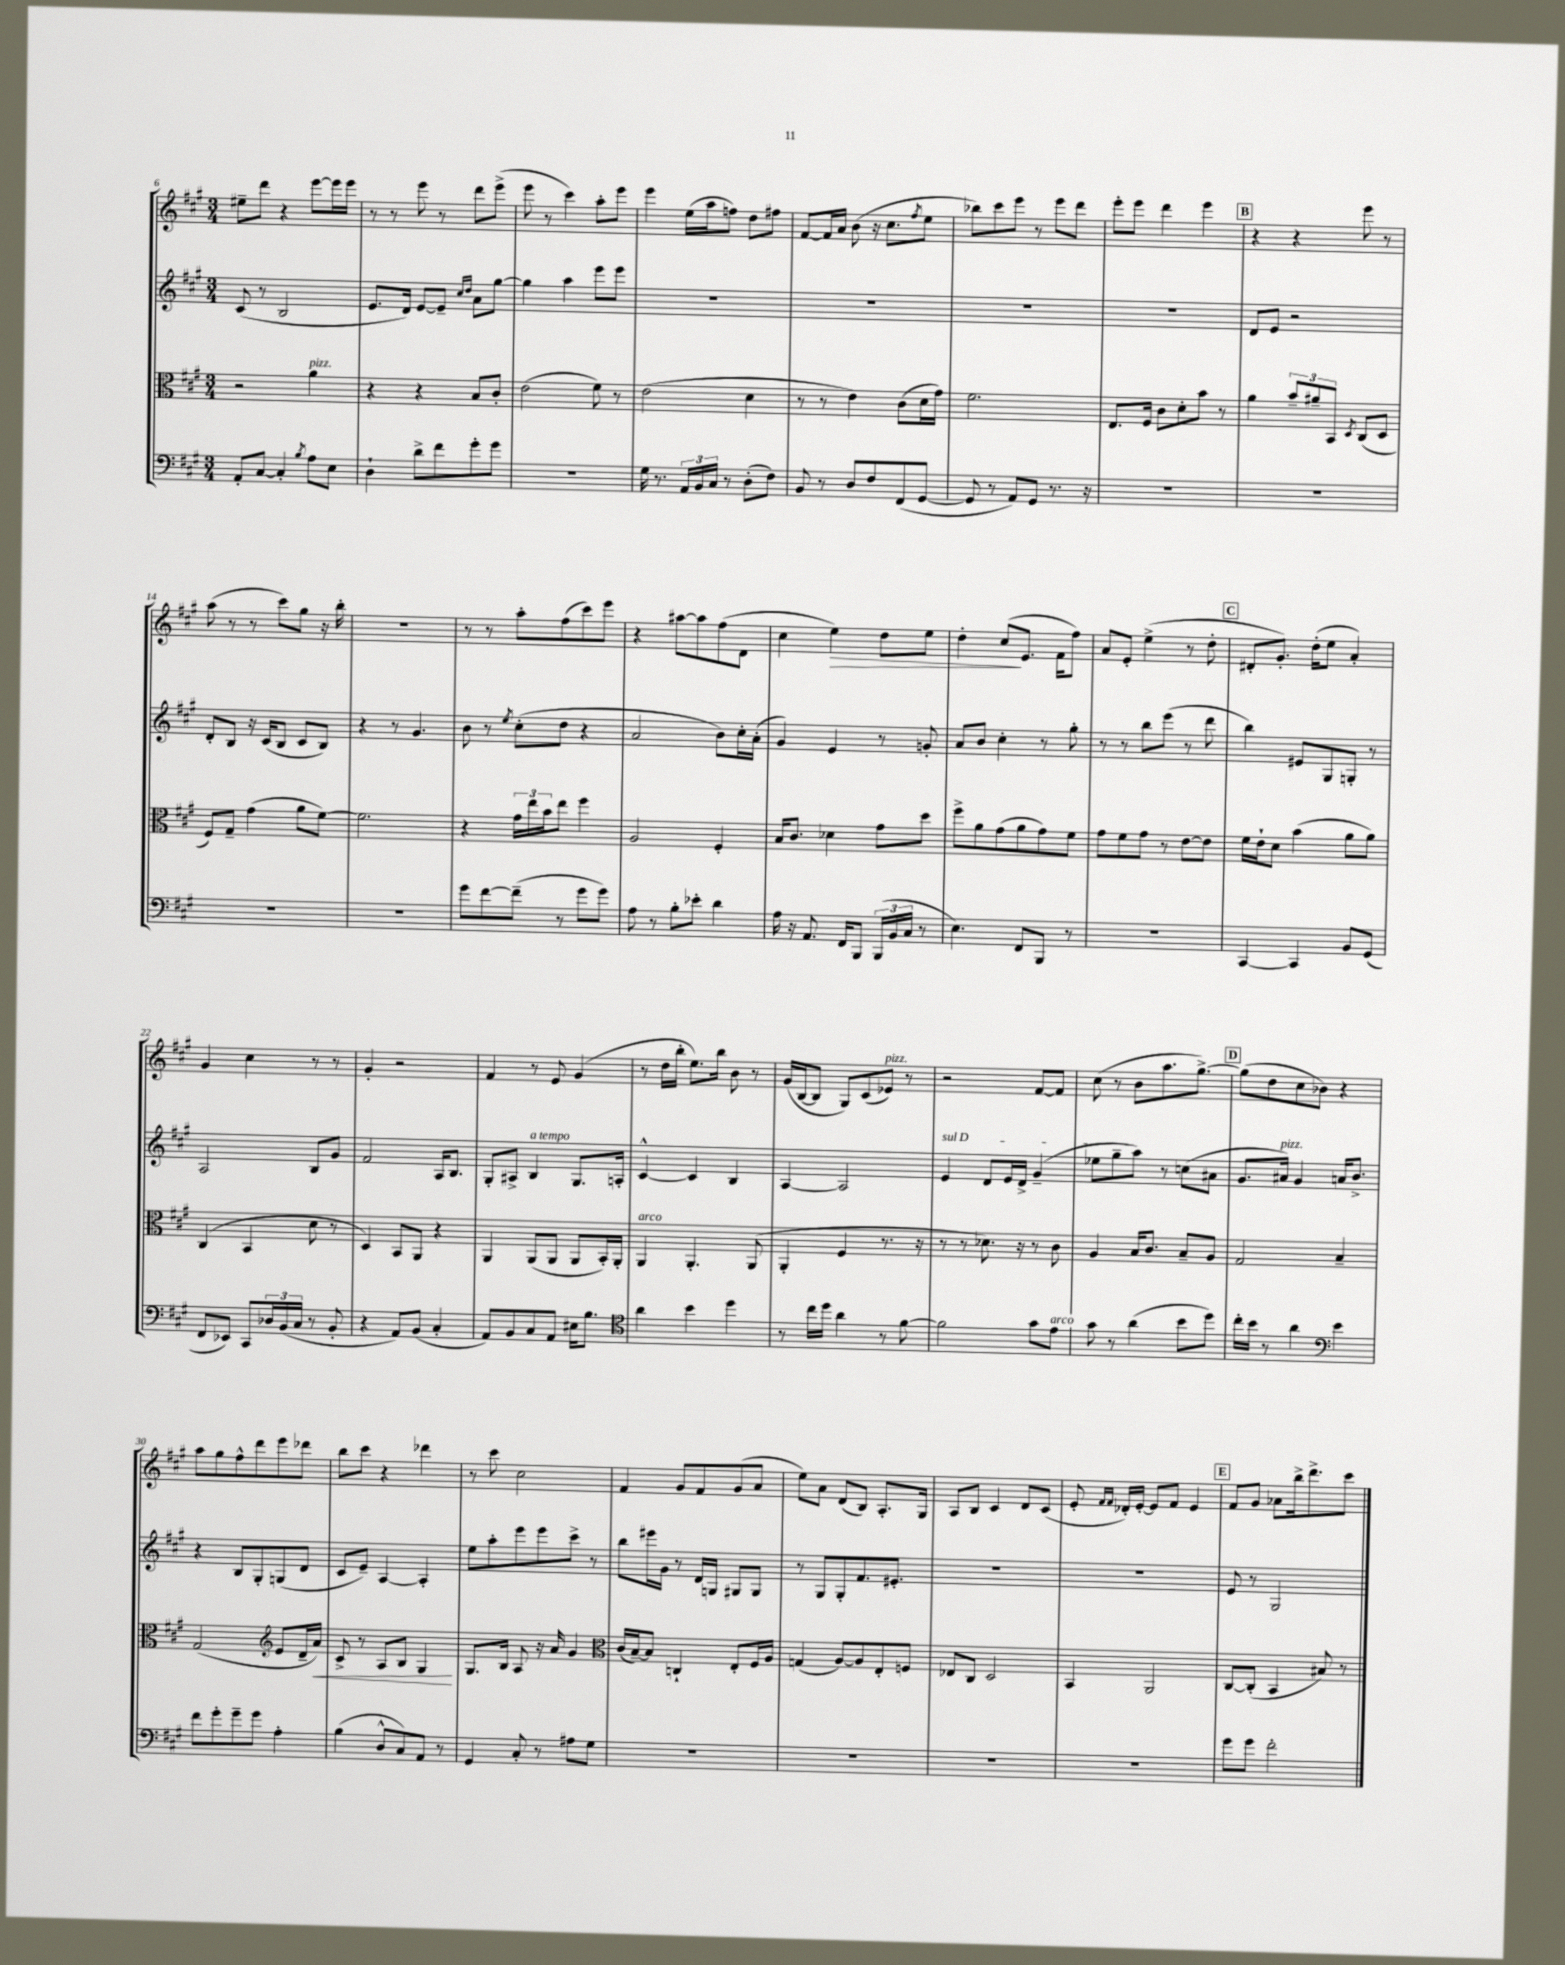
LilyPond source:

<<
\new StaffGroup <<
\new Staff = "s0" {
    \clef treble \key a \major \numericTimeSignature \time 3/4
    eis''8-- d'''8 r4 e'''8~ e'''16 e'''16 |
    r8 r8 e'''8 r8 d'''8 e'''8->( |
    e'''8 r8 cis'''4) a''8-. e'''8 |
    e'''4 e''16( a''16 f''8) d''8 fis''8 |
    fis'8~ fis'16 a'16 b'8( r16 cis''8. \acciaccatura { fis''8 } e''8 |
    bes''8) cis'''8 e'''8 r8 e'''8 d'''8 |
    e'''8-. e'''8 d'''4 e'''4 |
    \mark \markup { \box "B" } r4 r4 e'''8 r8 |
    a''8( r8 r8 cis'''8) gis''8 r16 b''16-. |
    R2. |
    r8 r8 a''8-. fis''8( cis'''8) e'''8 |
    r4 ais''8~ ais''8 fis''8( d'8 |
    cis''4 e''4\>) d''8 e''8 |
    d''4-. cis''8\!( e'8. fis'16 fis''8) |
    a'8 e'8-. e''4->( r8 d''8-. |
    \mark \markup { \box "C" } dis'8-. gis'8.-.) d''16-.( e''8 a'4-.) |
    gis'4 cis''4 r8 r8 |
    gis'4-. r2 |
    fis'4 r8 e'8 gis'4( |
    r8 d''16 b''16-. e''8.) b''16 b'8 r8 |
    gis'16( b16~ b8 gis8) cis'8( ees'8^\markup { \italic "pizz." }) r8 |
    r2 fis'8~ fis'8 |
    cis''8( r8 b'8 a''8. gis''8.~->) |
    \mark \markup { \box "D" } gis''8( d''8 cis''8 bes'8) r4 |
    a''8 gis''8 fis''8-^ d'''8 e'''8 des'''8 |
    b''8 cis'''8 r4 des'''4 |
    r8 cis'''8 cis''2 |
    fis'4 gis'8 fis'8 gis'8( a'8 |
    e''8) a'8 d'8( b8) a8.-. gis16 |
    a8 b8 cis'4 d'8 cis'8( |
    e'8-. \grace { fis'16 fis'16 } des'16-.) e'16~-. e'8 fis'8 e'4 |
    \mark \markup { \box "E" } fis'8 gis'8 aes'8 b''16-> d'''8.-> cis'''8 \bar "|." |
}
\new Staff = "s1" {
    \clef treble \key a \major \numericTimeSignature \time 3/4
    cis'8( r8 b2 |
    e'8. d'16) e'8~ e'8-- \grace { cis''16 d''16 } a'8 gis''8~ |
    gis''4 a''4 e'''8 e'''8 |
    R2. |
    R2. |
    R2. |
    R2. |
    \mark \markup { \box "B" } d'8 e'8 r2 |
    d'8-. b8 r16 cis'16( b8 cis'8 b8) |
    r4 r8 gis'4. |
    b'8 r8 \acciaccatura { e''8 } cis''8-.( d''8 r4 |
    a'2 b'8) cis''16-. a'16-.( |
    gis'4) e'4 r8 g'8-. |
    a'8 b'8 cis''4-. r8 gis''8-. |
    r8 r8 b''8 e'''8( r8 d'''8 |
    \mark \markup { \box "C" } b''4) eis'8 gis8 g8-. r8 |
    a2 b8 gis'8 |
    fis'2 a16 b8. |
    gis8-. ais8-> b4^\markup { \italic "a tempo" } gis8. a16-. |
    cis'4~-^ cis'4 b4 |
    a4~ a2 |
    \once \override TextSpanner.bound-details.left.text = \markup { \italic "sul D" } e'4\startTextSpan d'8 e'16 d'16-> gis'4--( |
    ees''8 gis''8-- a''8\stopTextSpan) r8 c''8( ais'8 |
    \mark \markup { \box "D" } gis'8. ais'16^\markup { \italic "pizz." }) gis'4 a'16 b'8.-> |
    r4 b8 gis8-. g8( d'8 |
    cis'8 e'8--) a4~ a4-. |
    e''8 a''8-. e'''8 e'''8 cis'''8-> r8 |
    b''8 eis'''16 gis'16 r8 d'16 g16 gis8 gis8 |
    r8 gis8 gis8-. fis'8. eis'8.-. |
    R2. |
    R2. |
    \mark \markup { \box "E" } e'8 r8 gis2 \bar "|." |
}
\new Staff = "s2" {
    \clef alto \key a \major \numericTimeSignature \time 3/4
    r2 a'4^\markup { \italic "pizz." } |
    r4 r4 b8 cis'8-. |
    e'2( fis'8) r8 |
    e'2( d'4 |
    r8 r8 e'4) cis'8( d'16 gis'16) |
    fis'2. |
    e8. fis16 cis'8 d'8-. b'8 r8 |
    \mark \markup { \box "B" } a'4 \tuplet 3/2 { b'8-- ais'8-- b,8 } \acciaccatura { d8 } cis8( d8 |
    fis8) gis8-- gis'4( a'8 fis'8~) |
    fis'2. |
    r4 \tuplet 3/2 { gis'16 e''16 b'16 } e''8 fis''4 |
    a2 fis4-. |
    b16 cis'8. des'4 gis'8 d''8 |
    fis''8-> a'8 gis'8( a'8 gis'8) fis'8 |
    gis'8 fis'8 gis'8 r8 e'8~ e'8 |
    \mark \markup { \box "C" } fis'16 e'16-! d'8 b'4( a'8 a'8) |
    cis4( b,4 d'8 r8 |
    d4) b,8 a,8 r4 |
    a,4 a,8( a,8 a,8 b,16-.) a,16-. |
    a,4^\markup { \italic "arco" } a,4.-. a,8( |
    a,4-. fis4 r8. r16 |
    r8 r8 des'8.) r16 r8 cis'8 |
    a4 b16 cis'8. b8-- a8 |
    \mark \markup { \box "D" } gis2 b4-- |
    gis2( \clef treble e'8 d'16-- a'16\<) |
    cis'8-> r8 a8 b8 gis4\! |
    gis8. b16 a8 r16 a'16 gis'4 |
    \clef alto cis'16( b16~--) b8 c4-! e8-. fis16 a16 |
    g4( a8~) a8 e8-. f8 |
    ees8 cis8 d2 |
    b,4 a,2 |
    \mark \markup { \box "E" } cis8~ cis8-.( b,4 bis8) r8 \bar "|." |
}
\new Staff = "s3" {
    \clef bass \key a \major \numericTimeSignature \time 3/4
    a,8-. cis8~ cis4-. \acciaccatura { b8 } a8 e8 |
    d4-! d'8-> fis'8 gis'8-. gis'8 |
    R2. |
    gis16 r8. \tuplet 3/2 { a,16 b,16 cis16 } r8 d8-.( fis8) |
    b,8 r8 d8 fis8 fis,8( gis,8~ |
    gis,8 r8 a,8) gis,8 r8. r16 |
    R2. |
    \mark \markup { \box "B" } R2. |
    R2. |
    R2. |
    gis'8 fis'8~ fis'8--( r8 gis'8 gis'8) |
    a8 r8 b8-. ees'8-. d'4 |
    a16 r16 a,8. fis,16 b,,8 \tuplet 3/2 { b,,16( b,16 cis16 } r8 |
    e4.) fis,8 b,,8 r8 |
    R2. |
    \mark \markup { \box "C" } cis,4~ cis,4 b,8 gis,8( |
    fis,8 ees,8) cis,8 \tuplet 3/2 { des16 b,16( cis16 } r8 b,8-. |
    r4 a,8) b,8( cis4-. |
    a,8) b,8 cis8 a,8 eis16 b8. |
    \clef tenor a'4 b'4 d''4 |
    r8 cis''16 d''16 a'4 r8 fis'8~ |
    fis'2 gis'8 e'8^\markup { \italic "arco" } |
    gis'8 r8 a'4( b'8 d''8) |
    \mark \markup { \box "D" } cis''16-. b'16 r8 a'4 \clef bass e'4 |
    fis'8 gis'8-. gis'8-- gis'8 a4-. |
    b4( d8-^ cis8) a,8 r8 |
    gis,4 cis8-. r8 ais8 gis8 |
    R2. |
    R2. |
    R2. |
    R2. |
    \mark \markup { \box "E" } gis'8 gis'8 fis'2-. \bar "|." |
}
>>
>>
\layout { \context { \Score currentBarNumber = #6 } }
